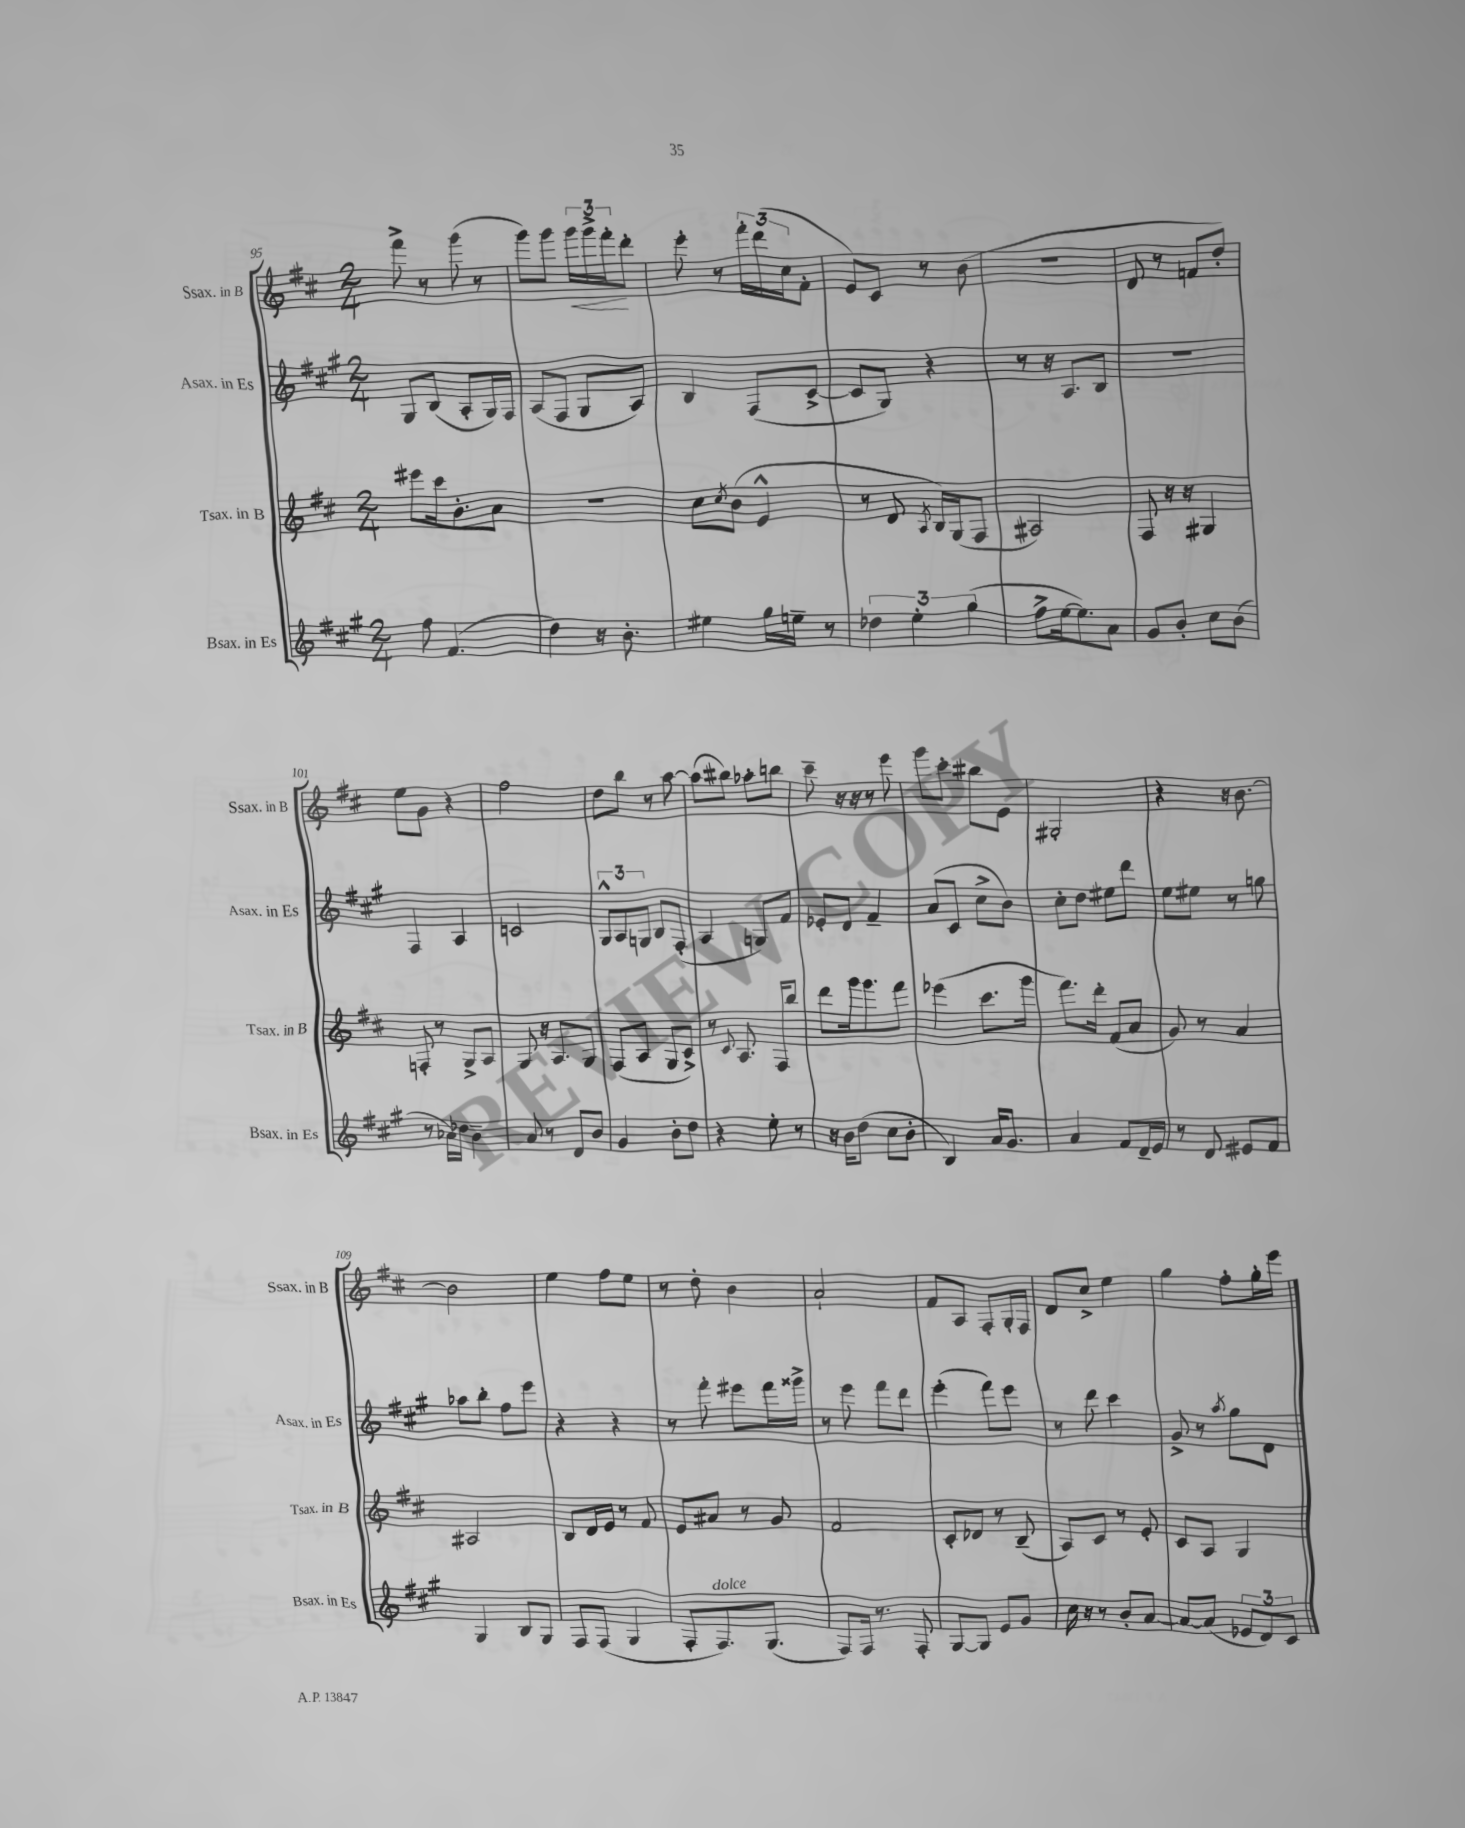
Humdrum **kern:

**kern	**kern	**kern	**kern	**dynam
*part4	*part3	*part2	*part1	*part1
*staff4	*staff3	*staff2	*staff1	*staff1
*I"Bsax. in Es	*I"Tsax. in B	*I"Asax. in Es	*I"Ssax. in B	*
*I'Bsax. in Es	*I'Tsax. in B	*I'Asax. in Es	*I'Ssax. in B	*
*clefG2	*clefG2	*clefG2	*clefG2	*
*k[f#c#g#]	*k[f#c#]	*k[f#c#g#]	*k[f#c#]	*
*M2/4	*M2/4	*M2/4	*M2/4	*
=95	=95	=95	=95	=95
8ff#\	8eee#X\L	8G#/L	8fff#^\	.
(4.f#/	16ccc#\k	(8B/J	8r	.
.	8.b'\	.	.	.
.	.	8A'/L	(8ggg\	.
.	8a\J	16G#/L)	8r	.
.	.	16F#/JJ	.	.
=96	=96	=96	=96	=96
4dd\)	2r	(8A/L	8ggg\L)	.
.	.	8F#/J	8ggg\J	.
!	!	!	!	!LO:HP:b
16r	.	8G#/L	24ggg\LL	<
.	.	.	24ggg^\	.
8.b'\	.	.	.	.
.	.	.	24fff#'\J	.
.	.	8A/J)	8ddd'\J	[
=97	=97	=97	=97	=97
4ee#X\	8cc#\L	4B/	8eee'\	.
.	8qcc#/	.	.	.
.	(8b\J	.	8r	.
16gg#\LL	4e^^/	(8F#/L	24fff#'\LL	.
.	.	.	(24ddd\	.
16een~\JJ	.	.	.	.
.	.	.	24cc#\J	.
8r	.	[8c#^/J	8f#'\J	.
=98	=98	=98	=98	=98
6dd-X\	8r	8c#/L]	8e/L)	.
.	8d/	8G#/J)	8c#/J	.
6ee'\	.	.	.	.
.	8qA/	.	.	.
.	16B/LL)	4r	8r	.
.	(16G/J	.	.	.
(6gg#\	.	.	.	.
.	8F#/J	.	(8b\	.
=99	=99	=99	=99	=99
8ff#^\L	2A#X/)	8r	2r	.
[16ee\k	.	16r	.	.
8.ee\])	.	8.A/L	.	.
8a\J	.	8B/J	.	.
=100	=100	=100	=100	=100
8g#/L	8F#/	2r	8d/	.
8b'/J	16r	.	8r	.
.	16r	.	.	.
8cc#\L	4G#X/	.	8fn/L	.
(8b\J	.	.	8dd'/J)	.
!!LO:LB:g=z
=101	=101	=101	=101	=101
8r	8Fn'/	4F#/	8ee\L	.
16a-X\LL)	8r	.	8g\J	.
16dd-X\JJ	.	.	.	.
4b~\	8G^/L	4A/	4r	.
.	8A/J	.	.	.
=102	=102	=102	=102	=102
8a/	8G/	2cn/	2ff#\	.
8r	16r	.	.	.
.	8.A/L	.	.	.
8d/L	.	.	.	.
8b/J	8G/J	.	.	.
=103	=103	=103	=103	=103
4g#/	(8F#/L	12G#^^/L	8dd\L	.
.	.	12A/	.	.
.	8A/J	.	8bb\J	.
.	.	12Gn/J	.	.
8b'\L	8G/L	8B/L	8r	.
8dd\J	8c#^/J)	(8F#'/J	[8aa\	.
=104	=104	=104	=104	=104
4r	8r	4A/	(8aa\L]	.
.	8qqc#/	.	.	.
.	8.A/	.	8bb#X\J)	.
8ee'\	.	8Gn/L)	8aa-X'\L	.
.	16F#/KL	.	.	.
8r	8bb/J	8f#/J	8bbn\J	.
=105	=105	=105	=105	=105
16r	8ddd\L	8e-X'/L	8ccc#~\	.
16b\KL	.	.	.	.
(8dd\J	16ggg\k	8d/J	16r	.
.	8.ggg\	.	16r	.
8cc#\L	.	4f#~/	8r	.
8b'\J	8fff#\J	.	8eee\	.
=106	=106	=106	=106	=106
4B/)	(4eee-X\	(8a/L	8ggg\L	.
.	.	8c#/J	8ccc#'\J	.
16a/KL	8.ccc#\L	8cc#^\L	8bb#X\L	.
8.g#/J	.	.	.	.
.	.	8b\J)	8e\J	.
.	16ggg\Jk	.	.	.
=107	=107	=107	=107	=107
4a/	8.fff#\L)	8cc#'\L	2G#X'/	.
.	.	8dd\J	.	.
.	16ddd'\Jk	.	.	.
8f#/L	(8f#/L	8ee#X\L	.	.
16d~/L	8a/J	8ddd\J	.	.
16e/JJ	.	.	.	.
=108	=108	=108	=108	=108
8r	8g/)	8ee\L	4r	.
8d/	8r	8ee#X\J	.	.
8e#X/L	4a/	8r	16r	.
.	.	.	[8.b\	.
8f#/J	.	8ggn\	.	.
!!LO:LB:g=z
=109	=109	=109	=109	=109
4G#/	2A#X/	8aa-X\L	2b\]	.
.	.	8bb'\J	.	.
8B/L	.	8ff#\L	.	.
8G#/J	.	8eee\J	.	.
=110	=110	=110	=110	=110
8F#/L	8B/L	4r	4ee\	.
(8F#/J	16d/L	.	.	.
.	16e/JJ	.	.	.
4G#/	8r	4r	8ff#\L	.
.	8f#/	.	8ee\J	.
=111	=111	=111	=111	=111
8F#'/L	8e/L	8r	8r	.
!LO:TX:a:i:t=dolce	!	!	!	!
8.F#/)	8a#X/J	8fff#'\	8dd'\	.
.	8r	8eee#X\L	4b\	.
(8.G#/J	.	.	.	.
.	8g/	16fff#\L	.	.
.	.	16ggg##X^\JJ	.	.
=112	=112	=112	=112	=112
8F#/L)	2f#/	8r	2a`/	.
16F#/Jk	.	8eee\	.	.
8.r	.	.	.	.
.	.	8fff#\L	.	.
8F#'/	.	8ddd\J	.	.
=113	=113	=113	=113	=113
[8G#/L	8c#'/L	(4eee'\	8f#/L	.
8G#/J]	8d-X/J	.	8A/J	.
8e/L	8r	8fff#\L)	8F#'/L	.
8g#/J	(8B~/	8eee\J	16G'/L	.
.	.	.	16F#/JJ	.
=114	=114	=114	=114	=114
16cc#\	8A/L)	8r	8d/L	.
16r	.	.	.	.
8r	8c#/J	8ddd\	8cc#^/J	.
8b'/L	8r	4ccc#\	4ee\	.
[8a/J	8e'/	.	.	.
=115	=115	=115	=115	=115
8a/L_	8c#/L	8g#^/	4gg\	.
(8a/J]	8A/J	8r	.	.
.	.	8qaa/	.	.
12e-X/L	4G/	8gg#\L	8ff#'\L	.
12d/)	.	.	.	.
.	.	8d\J	16gg'\L	.
12c#/J	.	.	.	.
.	.	.	16eee\JJ	.
==	==	==	==	==
*-	*-	*-	*-	*-
